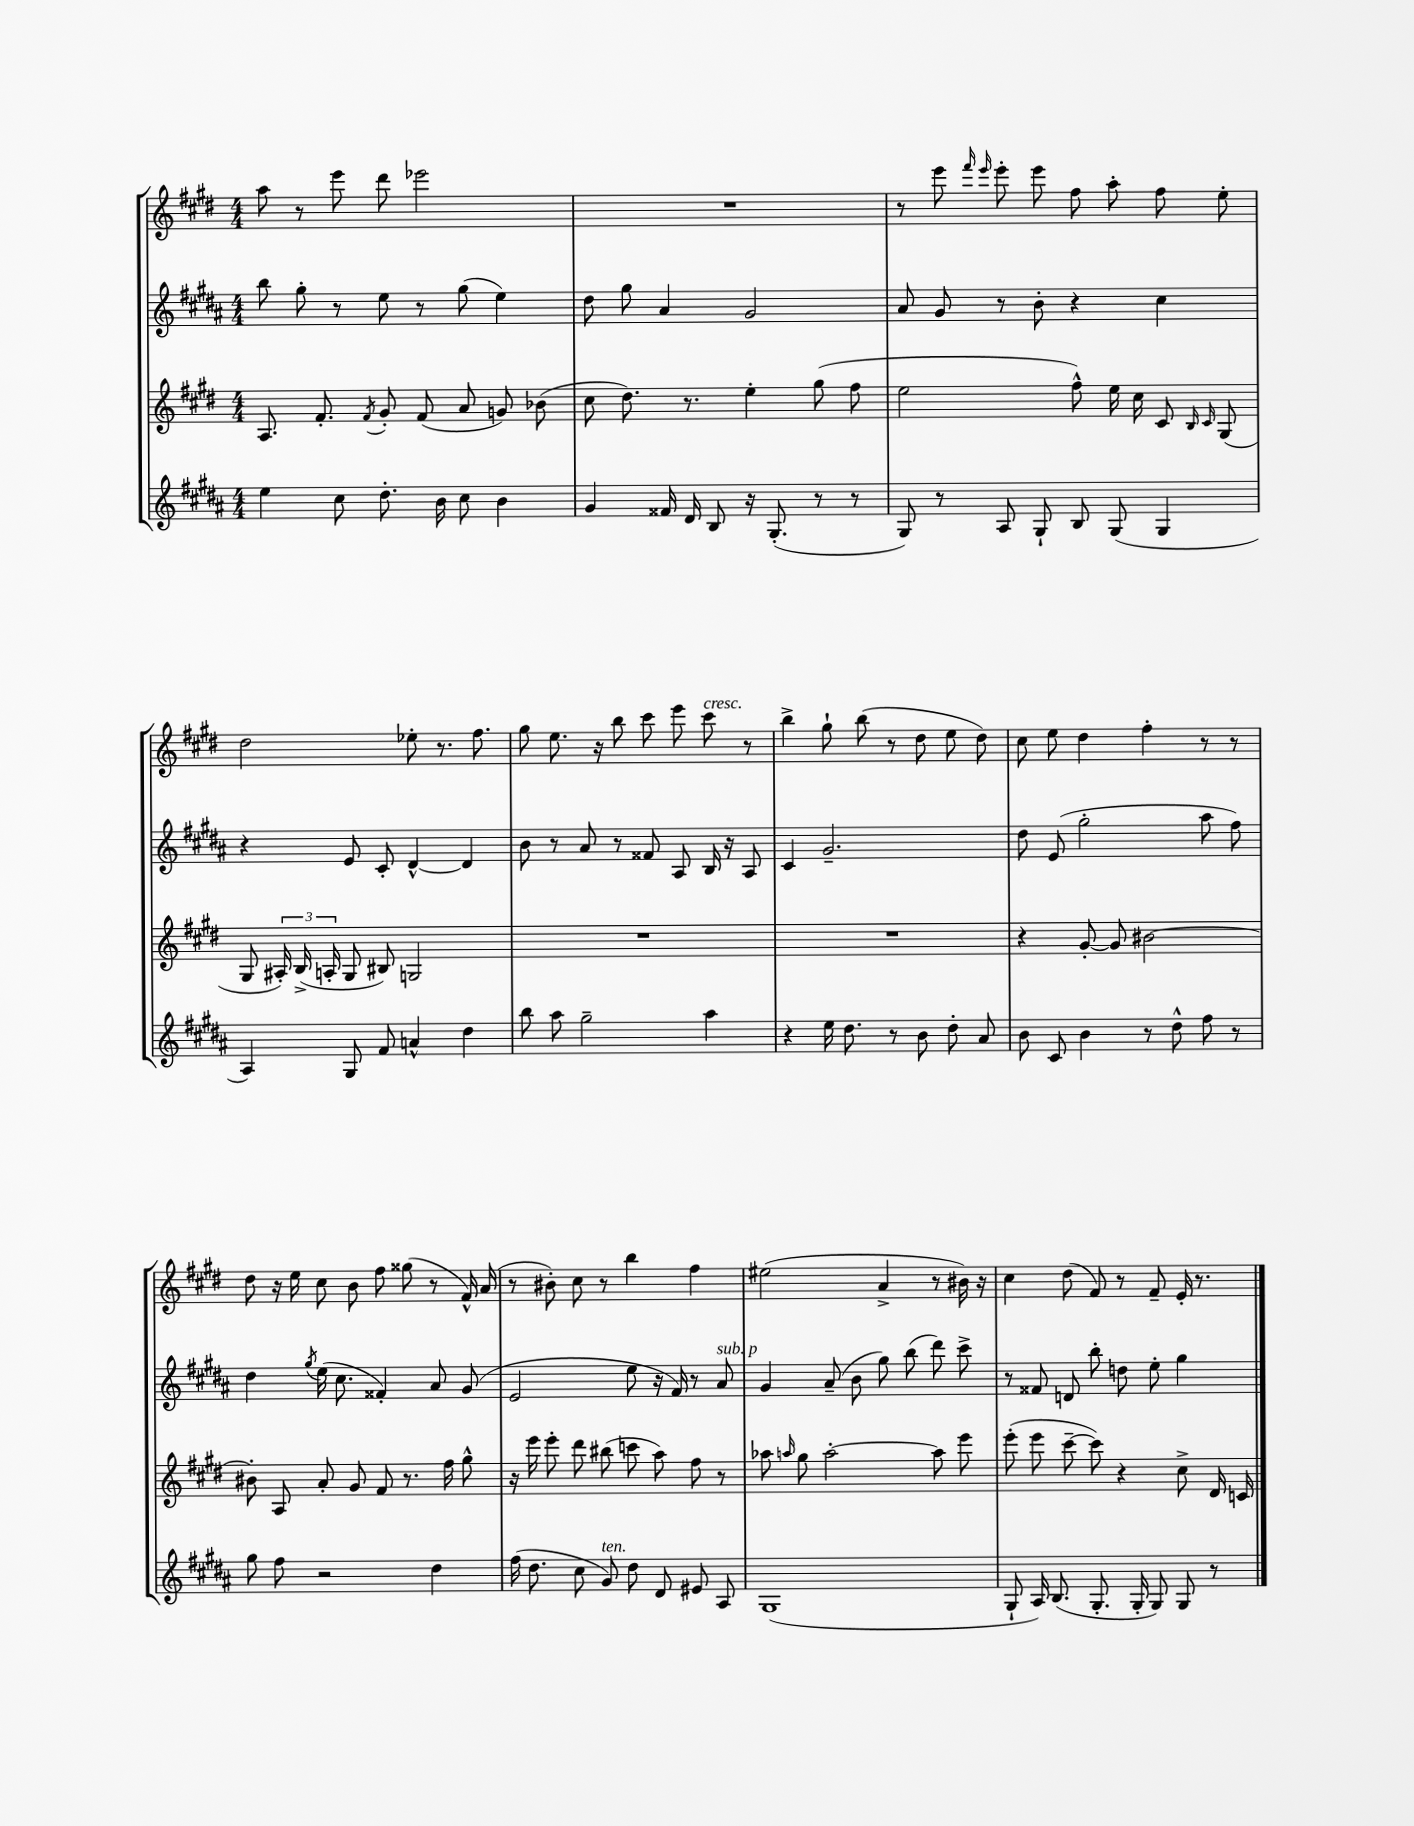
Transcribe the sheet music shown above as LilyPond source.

<<
\new StaffGroup <<
\new Staff = "s0" {
    \clef treble \key e \major \numericTimeSignature \time 4/4
    \autoBeamOff a''8 r8 e'''8 dis'''8 ees'''2 |
    R1 |
    r8 e'''8 \grace { fis'''16 e'''16 } e'''8-. e'''8 fis''8 a''8-. fis''8 e''8-. |
    dis''2 ees''8-. r8. fis''8. |
    gis''8 e''8. r16 b''8 cis'''8 e'''8 cis'''8^\markup { \italic "cresc." } r8 |
    b''4-> gis''8-! b''8( r8 dis''8 e''8 dis''8) |
    cis''8 e''8 dis''4 fis''4-. r8 r8 |
    dis''8 r16 e''16 cis''8 b'8 fis''8 gisis''8( r8 fis'16-^) a'16( |
    r8 bis'8-.) cis''8 r8 b''4 fis''4 |
    eis''2( a'4-> r8 bis'16) r16 |
    cis''4 dis''8( fis'8) r8 fis'8-- e'16-. r8. \bar "|." |
}
\new Staff = "s1" {
    \clef treble \key b \major \numericTimeSignature \time 4/4
    \autoBeamOff b''8 gis''8-. r8 e''8 r8 gis''8( e''4) |
    dis''8 gis''8 ais'4 gis'2 |
    ais'8 gis'8 r8 b'8-. r4 cis''4 |
    r4 e'8 cis'8-. dis'4~-^ dis'4 |
    b'8 r8 ais'8 r8 fisis'8 ais8 b16 r16 ais8 |
    cis'4 gis'2.-- |
    dis''8 e'8( gis''2-. ais''8 fis''8) |
    dis''4 \acciaccatura { gis''8 } e''16( cis''8. fisis'4-.) ais'8 gis'8( |
    e'2 e''8 r16 fis'16) r8 ais'8^\markup { \italic "sub. p" } |
    gis'4 ais'8--( b'8 gis''8) b''8( dis'''8) cis'''8-> |
    r8 fisis'8 d'8 b''8-. d''8 e''8-. gis''4 \bar "|." |
}
\new Staff = "s2" {
    \clef treble \key e \major \numericTimeSignature \time 4/4
    \autoBeamOff a8. fis'8.-. \acciaccatura { fis'8 } gis'8-. fis'8( a'8 g'8) bes'8( |
    cis''8 dis''8.) r8. e''4-. gis''8( fis''8 |
    e''2 fis''8-^) e''16 cis''16 cis'8 \grace { b16 cis'16 } gis8( |
    gis8 \tuplet 3/2 { ais16-.) b16->( a16-. } gis8 bis8) g2 |
    R1 |
    R1 |
    r4 gis'8~-. gis'8 bis'2~ |
    bis'8-. a8 a'8-. gis'8 fis'8 r8. fis''16 gis''8-^ |
    r16 e'''16 e'''8-. dis'''8 bis''8( c'''8 a''8) fis''8 r8 |
    aes''8 \grace { a''16 } gis''8 a''2~-. a''8 e'''8 |
    e'''8-.( e'''8 cis'''8~-- cis'''8) r4 cis''8-> dis'16 c'16 \bar "|." |
}
\new Staff = "s3" {
    \clef treble \key b \major \numericTimeSignature \time 4/4
    \autoBeamOff e''4 cis''8 dis''8.-. b'16 cis''8 b'4 |
    gis'4 fisis'16 dis'16 b8 r16 gis8.-.( r8 r8 |
    gis8) r8 ais8 gis8-! b8 gis8( gis4 |
    ais4) gis8 fis'8 a'4-^ dis''4 |
    b''8 ais''8 gis''2-- ais''4 |
    r4 e''16 dis''8. r8 b'8 dis''8-. ais'8 |
    b'8 cis'8 b'4 r8 dis''8-^ fis''8 r8 |
    gis''8 fis''8 r2 dis''4 |
    fis''16( dis''8. cis''8 gis'8^\markup { \italic "ten." }) dis''8 dis'8 eis'8 ais8 |
    gis1( |
    gis8-! ais16) b8.( gis8.-. gis16-. gis8) gis8 r8 \bar "|." |
}
>>
>>
\layout { \context { \Score \remove "Bar_number_engraver" } }
